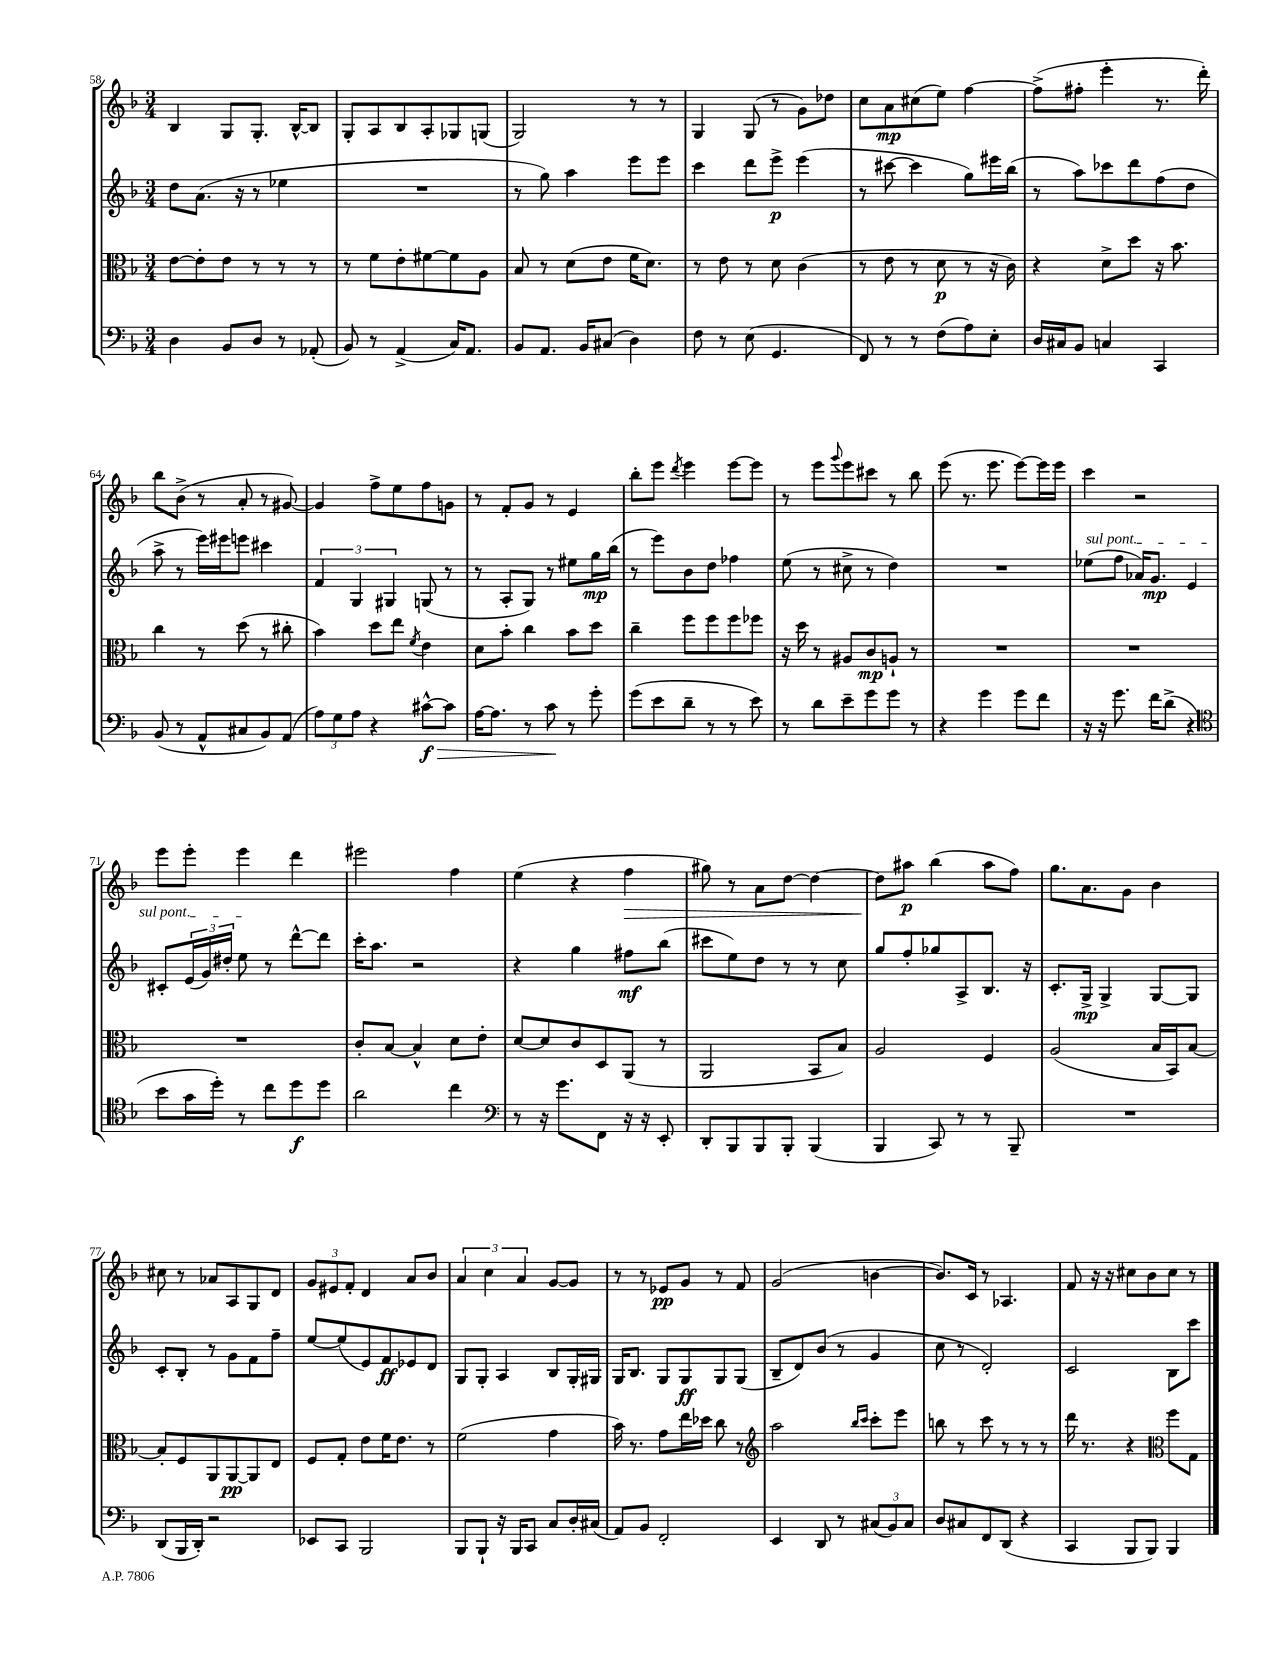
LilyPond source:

<<
\new StaffGroup <<
\new Staff = "s0" {
    \clef treble \key f \major \numericTimeSignature \time 3/4
    bes4 g8 g8.-. bes16~-^ bes8 |
    g8-. a8 bes8 a8-. ges8 g8( |
    g2) r8 r8 |
    g4 g8( r8 g'8) des''8 |
    c''8 a'8\mp cis''8( e''8) f''4~ |
    f''8->( fis''8-. e'''4-. r8. d'''16-.) |
    bes''8 bes'8->( r8 a'8-. r8 gis'8~) |
    gis'4 f''8-> e''8 f''8 g'8 |
    r8 f'8-. g'8 r8 e'4 |
    bes''8-. e'''8 \acciaccatura { d'''8 } e'''4 e'''8~ e'''8 |
    r8 e'''8 \appoggiatura { g'''8 } e'''8 cis'''8 r8 bes''8 |
    e'''8( r8. e'''8. e'''8~) e'''16 e'''16 |
    c'''4 r2 |
    e'''8 e'''8-. e'''4 d'''4 |
    eis'''2 f''4 |
    e''4( r4 f''4\> |
    gis''8) r8 a'8 d''8~ d''4~ |
    d''8\! ais''8\p bes''4( ais''8 f''8) |
    g''8. a'8. g'8 bes'4 |
    cis''8 r8 aes'8 a8 g8 d'8 |
    \tuplet 3/2 { g'8 eis'8 f'8-. } d'4 a'8 bes'8 |
    \tuplet 3/2 { a'4 c''4 a'4 } g'8~ g'8 |
    r8 r8 ees'8\pp g'8 r8 f'8 |
    g'2( b'4~ |
    b'8.) c'16 r8 aes4. |
    f'8 r16 r16 cis''8 bes'8 cis''8 r8 \bar "|." |
}
\new Staff = "s1" {
    \clef treble \key f \major \numericTimeSignature \time 3/4
    d''8 a'8.( r16 r8 ees''4 |
    R2. |
    r8 g''8) a''4 e'''8 e'''8 |
    c'''4 d'''8 e'''8->\p e'''4( |
    r8 cis'''8~ cis'''4 g''8) eis'''16 bes''16( |
    r8 a''8) ces'''8 d'''8 f''8( d''8 |
    a''8-> r8 e'''16) eis'''16 e'''8 cis'''4 |
    \tuplet 3/2 { f'4 g4 gis4 } g8( r8 |
    r8 a8-. g8) r8 eis''8 g''16\mp bes''16( |
    r8 e'''8) bes'8 d''8 fes''4 |
    e''8( r8 cis''8-> r8 d''4) |
    R2. |
    \once \override TextSpanner.bound-details.left.text = \markup { \italic "sul pont." } ees''8\startTextSpan( f''8 aes'16) g'8.\mp e'4 |
    cis'8-. \tuplet 3/2 { e'16( g'16) dis''16-. } e''8\stopTextSpan r8 d'''8~-^ d'''8 |
    c'''16-. a''8. r2 |
    r4 g''4 fis''8\mf bes''8( |
    cis'''8 e''8) d''8 r8 r8 c''8 |
    g''8 f''8-. ges''8 a8-> bes8. r16 |
    c'8.-. g16->\mp g4-> g8~ g8 |
    c'8-. bes8-. r8 g'8 f'8 f''8-- |
    e''8~ e''8( e'8) f'8\ff ees'8 d'8 |
    g8 g8-. a4 bes8 g16-. gis16 |
    g16 bes8. g8 g8\ff g8 g8( |
    bes8-- d'8) bes'8( r8 g'4 |
    c''8 r8 d'2-.) |
    c'2 bes8 c'''8 \bar "|." |
}
\new Staff = "s2" {
    \clef alto \key f \major \numericTimeSignature \time 3/4
    e'8~ e'8-. e'8 r8 r8 r8 |
    r8 f'8 e'8-. fis'8~ fis'8 a8 |
    bes8 r8 d'8( e'8 f'16 d'8.) |
    r8 e'8 r8 d'8 c'4( |
    r8 e'8 r8 d'8\p r8 r16 c'16) |
    r4 d'8-> d''8 r16 bes'8. |
    c''4 r8 d''8( r8 cis''8-. |
    bes'4) d''8 e''8 \acciaccatura { f'8 } e'4 |
    d'8 bes'8-. c''4 bes'8 d''8 |
    c''4-- f''8 f''8 f''8 fes''8 |
    r16 d''16 r8 ais8 c'8\mp a8-! r8 |
    R2. |
    R2. |
    R2. |
    c'8-. bes8~ bes4-^ d'8 e'8-. |
    d'8~ d'8 c'8 d8 a,8( r8 |
    a,2 bes,8 bes8) |
    a2 f4 |
    a2( bes16 bes,16) bes8~ |
    bes8-. f8 a,8 a,8~\pp a,8 e8 |
    f8 g8-. e'8 f'16 e'8. r8 |
    f'2( g'4 |
    bes'16) r8. g'8 e''16 des''16 c''8 r8 |
    \clef treble a''2 \grace { bes''16 c'''16 } c'''8-. e'''8 |
    b''8 r8 c'''8 r8 r8 r8 |
    d'''16 r8. r4 \clef alto f''8 g8 \bar "|." |
}
\new Staff = "s3" {
    \clef bass \key f \major \numericTimeSignature \time 3/4
    d4 bes,8 d8 r8 aes,8-.( |
    bes,8) r8 a,4->( c16) a,8. |
    bes,8 a,8. bes,16 cis8( d4) |
    f8 r8 e8( g,4. |
    f,8) r8 r8 f8( a8) e8-. |
    d16 cis16 bes,8 c4 c,4 |
    bes,8( r8 a,8-^ cis8 bes,8) a,8( |
    \tuplet 3/2 { a8) g8 a8 } r4 cis'8~-^\f\> cis'8 |
    a16~ a8. r8 c'8\! r8 g'8-. |
    g'8( e'8 d'8-- r8 r8 e'8) |
    r8 d'8 e'8-- g'8 g'8 r8 |
    r4 g'4 g'8 f'8 |
    r16 r16 g'8. f'16 d'8->( r4 |
    \clef tenor bes'8 g'16 d''16-.) r8 c''8 d''8\f d''8 |
    a'2 c''4 |
    \clef bass r8 r16 g'8. f,8 r16 r16 e,8-. |
    d,8-. bes,,8 bes,,8 bes,,8-. bes,,4( |
    bes,,4 c,8) r8 r8 bes,,8-- |
    R2. |
    d,8( bes,,16 d,16-.) r2 |
    ees,8 c,8 bes,,2 |
    bes,,8 bes,,8-! r16 bes,,16 c,8 c8 d16-. cis16( |
    a,8) bes,8 f,2-. |
    e,4 d,8 r8 \tuplet 3/2 { cis8( bes,8) cis8 } |
    d8 cis8 f,8 d,8( r4 |
    c,4 bes,,8 bes,,8) bes,,4 \bar "|." |
}
>>
>>
\layout { \context { \Score currentBarNumber = #58 } }
